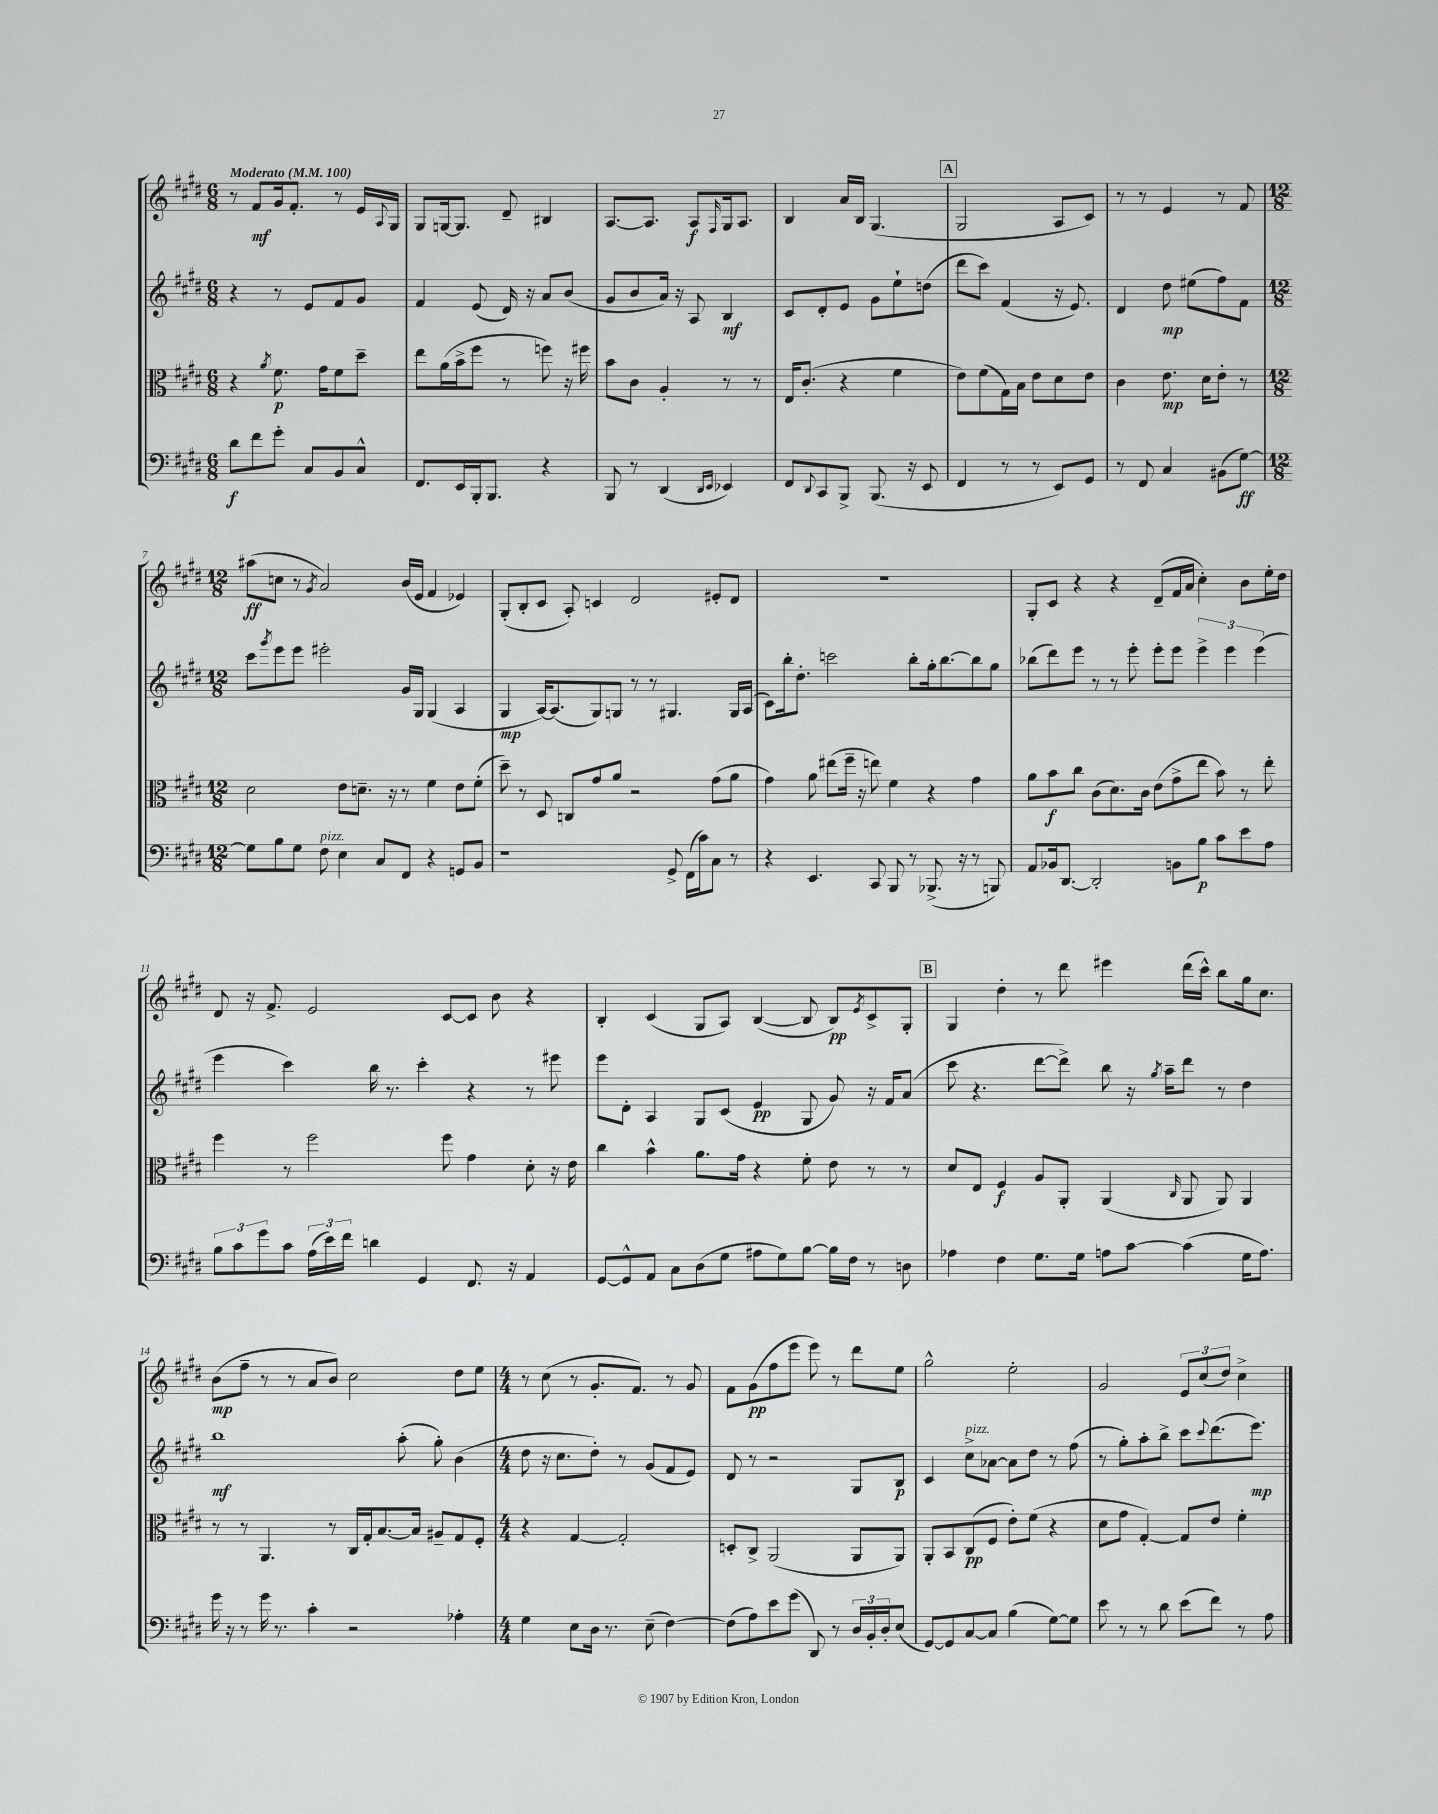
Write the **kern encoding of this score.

**kern	**dynam	**kern	**dynam	**kern	**dynam	**kern	**dynam
*part4	*part4	*part3	*part3	*part2	*part2	*part1	*part1
*staff4	*staff4	*staff3	*staff3	*staff2	*staff2	*staff1	*staff1
*clefF4	*	*clefC3	*	*clefG2	*	*clefG2	*
*k[f#c#g#d#]	*	*k[f#c#g#d#]	*	*k[f#c#g#d#]	*	*k[f#c#g#d#]	*
*M6/8	*	*M6/8	*	*M6/8	*	*M6/8	*
*MM100	*	*MM100	*	*MM100	*	*MM100	*
=1	=1	=1	=1	=1	=1	=1	=1
!	!	!	!	!	!	!LO:TX:a:B:t=Moderato	!
8d#\L	f	4r	.	4r	.	8r	.
8f#\	.	.	.	.	.	8f#/L	mf
.	.	8qa/	.	.	.	.	.
8g#'\J	.	8.f#\	p	8r	.	16g#/k	.
.	.	.	.	.	.	8.f#'/J	.
8C#/L	.	.	.	8e/L	.	.	.
.	.	16g#\KL	.	.	.	.	.
8BB/	.	8f#\	.	8f#/	.	8r	.
8C#^^/J	.	8dd#~\J	.	8g#/J	.	16e/LL	.
.	.	.	.	.	.	8qqA/	.
.	.	.	.	.	.	16G#/JJ	.
=2	=2	=2	=2	=2	=2	=2	=2
8.FF#/L	.	8ee\L	.	4f#/	.	8G#/L	.
.	.	(16a\L	.	.	.	[16Gn/k	.
16EE/L	.	16b^\J	.	.	.	8.G/J]	.
16BBB'/J	.	8ff#\J	.	(8e/	.	.	.
8.BBB/J	.	.	.	.	.	.	.
.	.	8r	.	16d#/)	.	8d#~/	.
.	.	.	.	16r	.	.	.
4r	.	8ffn\)	.	8a/L	.	4B#X/	.
.	.	16r	.	(8b/J	.	.	.
.	.	16ff#X\	.	.	.	.	.
=3	=3	=3	=3	=3	=3	=3	=3
8BBB/	.	8b\L	.	8g#/L	.	[8.A/L	.
8r	.	8c#\J	.	8b/	.	.	.
.	.	.	.	.	.	8.A/J]	.
(4DD#/	.	4A'/	.	16a/Jk)	.	.	.
.	.	.	.	16r	.	.	.
.	.	.	.	8A/	.	8A/L	f
16qqDD#/LL	.	.	.	.	.	.	.
16qqEE/JJ	.	.	.	.	.	16qqF#/	.
4EE-X/)	.	8r	.	4B/	mf	16G#/k	.
.	.	.	.	.	.	8.A/J	.
.	.	8r	.	.	.	.	.
=4	=4	=4	=4	=4	=4	=4	=4
8FF#/L	.	16E/KL	.	8c#/L	.	4B/	.
.	.	(8.c#'/J	.	.	.	.	.
8qqDD#/	.	.	.	.	.	.	.
8CC#/	.	.	.	8d#'/	.	.	.
8BBB^/J	.	4r	.	8e/J	.	16a/LL	.
.	.	.	.	.	.	16B/JJ	.
(8.BBB/	.	.	.	8g#\L	.	(4.G#/	.
.	.	4f#\	.	8ee`\	.	.	.
16r	.	.	.	.	.	.	.
8EE/	.	.	.	(8ddn\J	.	.	.
!!LO:REH:place=s1:t=A
=5	=5	=5	=5	=5	=5	=5	=5
4FF#/	.	8e\L)	.	8ddd#\L	.	2G#/	.
.	.	(8f#\	.	8ccc#\J)	.	.	.
8r	.	16G#\L)	.	(4f#/	.	.	.
.	.	16B\JJ	.	.	.	.	.
8r	.	8e\L	.	.	.	.	.
8EE/L)	.	8d#\	.	16r	.	8A/L	.
.	.	.	.	8.e/)	.	.	.
8GG#/J	.	8e\J	.	.	.	8c#/J)	.
=6	=6	=6	=6	=6	=6	=6	=6
8r	.	4c#\	.	4d#/	.	8r	.
8FF#/	.	.	.	.	.	8r	.
4C#/	.	8.e\	mp	8dd#\	mp	4e/	.
.	.	.	.	(8ee#X\L	.	.	.
.	.	16d#\KL	.	.	.	.	.
(8BB#X\L	.	8e'\J	.	8ff#\)	.	8r	.
[8G#\J)	ff	8r	.	8f#\J	.	8f#/	.
!!LO:LB:g=z
=7	=7	=7	=7	=7	=7	=7	=7
*M12/8	*	*M12/8	*	*M12/8	*	*M12/8	*
8G#\L]	.	2d#\	.	8ccc#\L	.	(8aa#X\L	ff
.	.	.	.	8qggg#/	.	.	.
8B\	.	.	.	8eee\	.	8ccn\J	.
8G#\J	.	.	.	8eee\J	.	8r	.
.	.	.	.	.	.	8qg#/	.
!LO:TX:a:i:t=pizz.	!	!	!	!	!	!	!
8F#\	.	.	.	2eee#X'\	.	2a/)	.
4E\	.	8e\L	.	.	.	.	.
.	.	8.dn~\J	.	.	.	.	.
8C#/L	.	.	.	.	.	.	.
.	.	16r	.	.	.	.	.
8FF#/J	.	8r	.	16g#/LL	.	(16b/LL	.
.	.	.	.	16G#/JJ	.	16e/JJ	.
4r	.	4f#\	.	(4G#/	.	4f#/	.
8GGn/L	.	8e\L	.	4A/	.	4e-X/)	.
8BB/J	.	(8f#'\J	.	.	.	.	.
=8	=8	=8	=8	=8	=8	=8	=8
1r	.	8dd#~\)	.	4G#/	mp	(8G#'/L	.
.	.	8r	.	.	.	8B'/	.
.	.	8D#/	.	[16A/KL)	.	8c#/J	.
.	.	.	.	(8.A/]	.	.	.
.	.	8Cn/L	.	.	.	8A'/)	.
.	.	8g#/	.	8G#/)	.	4cn/	.
.	.	8a/J	.	8Gn/J	.	.	.
.	.	2r	.	8r	.	2d#/	.
.	.	.	.	8r	.	.	.
8GG#^/	.	.	.	4.G#X/	.	.	.
(16FF#\LL	.	.	.	.	.	.	.
16c#\J)	.	.	.	.	.	.	.
8C#\J	.	(8g#\L	.	.	.	8e#X'/L	.
8r	.	8a\J	.	16G#/LL	.	8d#/J	.
.	.	.	.	(16A/JJ	.	.	.
=9	=9	=9	=9	=9	=9	=9	=9
4r	.	4g#\)	.	8c#\L)	.	1.r	.
.	.	.	.	16bb'\k	.	.	.
.	.	.	.	8.dd#'\J	.	.	.
4.EE/	.	8a\	.	.	.	.	.
.	.	(8ee#X\L	.	2cccn\	.	.	.
.	.	16ff#~\Jk	.	.	.	.	.
.	.	16r	.	.	.	.	.
8CC#/	.	8een\)	.	.	.	.	.
8BBB/	.	4f#\	.	.	.	.	.
8r	.	.	.	8bb'\L	.	.	.
(8.BBB-X^/	.	4r	.	16gg#'\k	.	.	.
.	.	.	.	[8.bb\	.	.	.
16r	.	.	.	.	.	.	.
8r	.	4g#\	.	8bb\]	.	.	.
8BBBn/)	.	.	.	8gg#\J	.	.	.
=10	=10	=10	=10	=10	=10	=10	=10
8AA/L	.	8a\L	.	(8bb-X\L	.	8G#'/L	.
16BB-X/k	.	8b\	f	8ddd#\)	.	8c#/J	.
[8.DD#/J	.	.	.	.	.	.	.
.	.	8cc#\J	.	8eee\J	.	4r	.
2DD#'/]	.	(8c#\L	.	8r	.	.	.
.	.	8.d#\)	.	8r	.	4r	.
.	.	.	.	8eee'\	.	.	.
.	.	16c#\Jk	.	.	.	.	.
.	.	(8e\L	.	8eee'\L	.	(8d#~/L	.
8BBn\L	.	8g#^\	.	8eee\J	.	16f#/L	.
.	.	.	.	.	.	16a/JJ	.
8B\J	p	8ee\J	.	6eee^\	.	4cc#'\)	.
8c#\L	.	8b\)	.	.	.	.	.
.	.	.	.	6eee\	.	.	.
8e\	.	8r	.	.	.	8b\L	.
.	.	.	.	(6eee\	.	.	.
8A\J	.	8ee'\	.	.	.	16ee'\L	.
.	.	.	.	.	.	16dd#\JJ	.
!!LO:LB:g=z
=11	=11	=11	=11	=11	=11	=11	=11
12B\L	.	4ff#\	.	4eee\	.	8d#/	.
12c#\	.	.	.	.	.	.	.
.	.	.	.	.	.	16r	.
12g#\	.	.	.	.	.	.	.
.	.	.	.	.	.	8.f#^/	.
8c#\J	.	8r	.	4ccc#\)	.	.	.
(24A\LL	.	2ff#\	.	.	.	2e/	.
24e\)	.	.	.	.	.	.	.
24f#\JJ	.	.	.	.	.	.	.
4dn\	.	.	.	16bb\	.	.	.
.	.	.	.	8.r	.	.	.
4GG#/	.	.	.	4ccc#'\	.	.	.
.	.	8ff#\	.	.	.	[8c#/L	.
8.FF#/	.	4g#\	.	4r	.	8c#/J]	.
.	.	.	.	.	.	8b\	.
16r	.	.	.	.	.	.	.
4AA/	.	8d#'\	.	8r	.	4r	.
.	.	16r	.	8eee#X\	.	.	.
.	.	16e\	.	.	.	.	.
=12	=12	=12	=12	=12	=12	=12	=12
[8GG#/L	.	4cc#\	.	8eee\L	.	4B'/	.
8GG#^^/]	.	.	.	8d#'\J	.	.	.
8AA/J	.	4b^^\	.	4A/	.	(4c#/	.
8C#\L	.	.	.	.	.	.	.
(8D#\	.	8.a\L	.	8G#/L	.	8G#/L	.
8G#\J	.	.	.	(8c#/J	.	8A/J)	.
.	.	16g#\Jk	.	.	.	.	.
8A#X\L	.	4r	.	4e/	pp	([4B/	.
8G#\)	.	.	.	.	.	.	.
[8B\J	.	8f#'\	.	8G#/	.	8B/]	.
16B\LL]	.	8e\	.	8g#/)	.	8B/L)	pp
16F#\JJ	.	.	.	.	.	.	.
.	.	.	.	.	.	8qe/	.
8r	.	8r	.	16r	.	8c#^/	.
.	.	.	.	16f#/KL	.	.	.
8Dn\	.	8r	.	(8a/J	.	8G#'/J	.
!!LO:REH:place=s1:t=B
=13	=13	=13	=13	=13	=13	=13	=13
4A-X\	.	8d#/L	.	8ccc#\	.	4G#/	.
.	.	8E/J	.	4.r	.	.	.
4F#\	.	4F#/	f	.	.	4dd#'\	.
8.G#\L	.	8A/L	.	[8ddd#\L	.	8r	.
.	.	8AA'/J	.	8ddd#^\J])	.	8ddd#\	.
16G#\Jk	.	.	.	.	.	.	.
8An\L	.	(4AA/	.	8bb\	.	4eee#X\	.
[8c#\J	.	.	.	16r	.	.	.
.	.	.	.	8qgg#/	.	.	.
.	.	.	.	16aa~\KL	.	.	.
.	.	16qqC#/	.	.	.	.	.
(4c#\]	.	8AA/	.	8ddd#\J	.	(16ddd#\LL	.
.	.	.	.	.	.	16ccc#^^\JJ)	.
.	.	8AA/)	.	8r	.	8bb\L	.
16G#\KL	.	4AA/	.	4dd#\	.	16gg#\k	.
8.A\J)	.	.	.	.	.	8.cc#\J	.
!!LO:LB:g=z
=14	=14	=14	=14	=14	=14	=14	=14
16g#\	.	8r	.	1bb	mf	(8b\L	mp
16r	.	.	.	.	.	.	.
8r	.	8r	.	.	.	8ff#~\J	.
16g#\	.	4.AA/	.	.	.	8r	.
8.r	.	.	.	.	.	.	.
.	.	.	.	.	.	8r	.
4c#'\	.	.	.	.	.	8a/L	.
.	.	8r	.	.	.	8b/J)	.
2r	.	16C#/LL	.	.	.	2cc#\	.
.	.	16G#'/J	.	.	.	.	.
.	.	[8.B/	.	.	.	.	.
.	.	.	.	(8aa'\	.	.	.
.	.	16B/Jk]	.	.	.	.	.
.	.	8A#X~/L	.	8gg#'\)	.	.	.
4A-X'\	.	8G#/	.	(4b\	.	8dd#\L	.
.	.	8F#'/J	.	.	.	8ee\J	.
=15	=15	=15	=15	=15	=15	=15	=15
*M4/4	*	*M4/4	*	*M4/4	*	*M4/4	*
4G#\	.	4r	.	8dd#\	.	8r	.
.	.	.	.	16r	.	(8cc#\	.
.	.	.	.	8.cc#\L	.	.	.
8E\L	.	[4G#/	.	.	.	8r	.
16D#\Jk	.	.	.	8dd#'\J)	.	8.g#'/L	.
8.r	.	.	.	.	.	.	.
.	.	2G#'/]	.	8r	.	.	.
.	.	.	.	.	.	8.f#/J)	.
(8E~\	.	.	.	(8g#/L	.	.	.
[4F#\)	.	.	.	8f#/	.	8r	.
.	.	.	.	8e/J)	.	8g#/	.
=16	=16	=16	=16	=16	=16	=16	=16
(8F#\L]	.	8Dn'/L	.	8d#/	.	8f#\L	.
8A\)	.	8C#^/J	.	8r	.	(8g#\	pp
8e\	.	(2AA/	.	2r	.	8ff#\	.
(8g#\J	.	.	.	.	.	8eee\J	.
8DD#/)	.	.	.	.	.	8eee\)	.
8r	.	.	.	.	.	8r	.
24D#/LL	.	8AA/L	.	8G#/L	.	8ddd#\L	.
24BB'/	.	.	.	.	.	.	.
24D#'/J	.	.	.	.	.	.	.
(8E/J	.	8AA/J)	.	8B/J	p	8ee\J	.
=17	=17	=17	=17	=17	=17	=17	=17
[8GG#/L)	.	8AA'/L	.	4c#/	.	2gg#^^\	.
8GG#/]	.	8BB/	.	.	.	.	.
!	!	!	!	!LO:TX:a:i:t=pizz.	!	!	!
[8C#/	.	(8C#/	pp	8cc#^\L	.	.	.
8C#/J]	.	8F#/J	.	[8a-X\J	.	.	.
(4B\	.	8e'\L)	.	8a-\L]	.	2ee'\	.
.	.	(8f#\J	.	8dd#\J	.	.	.
[8G#\L)	.	4r	.	8r	.	.	.
8G#\J]	.	.	.	(8ff#\	.	.	.
=18	=18	=18	=18	=18	=18	=18	=18
8e\	.	8d#\L	.	8r	.	2g#/	.
8r	.	8g#\J	.	8gg#'\L)	.	.	.
8r	.	[4G#'/)	.	8aa'\	.	.	.
8d#\	.	.	.	8bb^\J	.	.	.
(8e\L	.	8G#/L]	.	8ccc#\L	.	12e/L	.
.	.	.	.	.	.	(12cc#/	.
.	.	.	.	8qqccc#/	.	.	.
8f#\J)	.	8e/J	.	(8.ddd#\	.	.	.
.	.	.	.	.	.	12dd#/J)	.
8r	.	4f#'\	.	.	.	4cc#^\	.
.	.	.	.	8.eee\J)	mp	.	.
8A\	.	.	.	.	.	.	.
==	==	==	==	==	==	==	==
*-	*-	*-	*-	*-	*-	*-	*-
